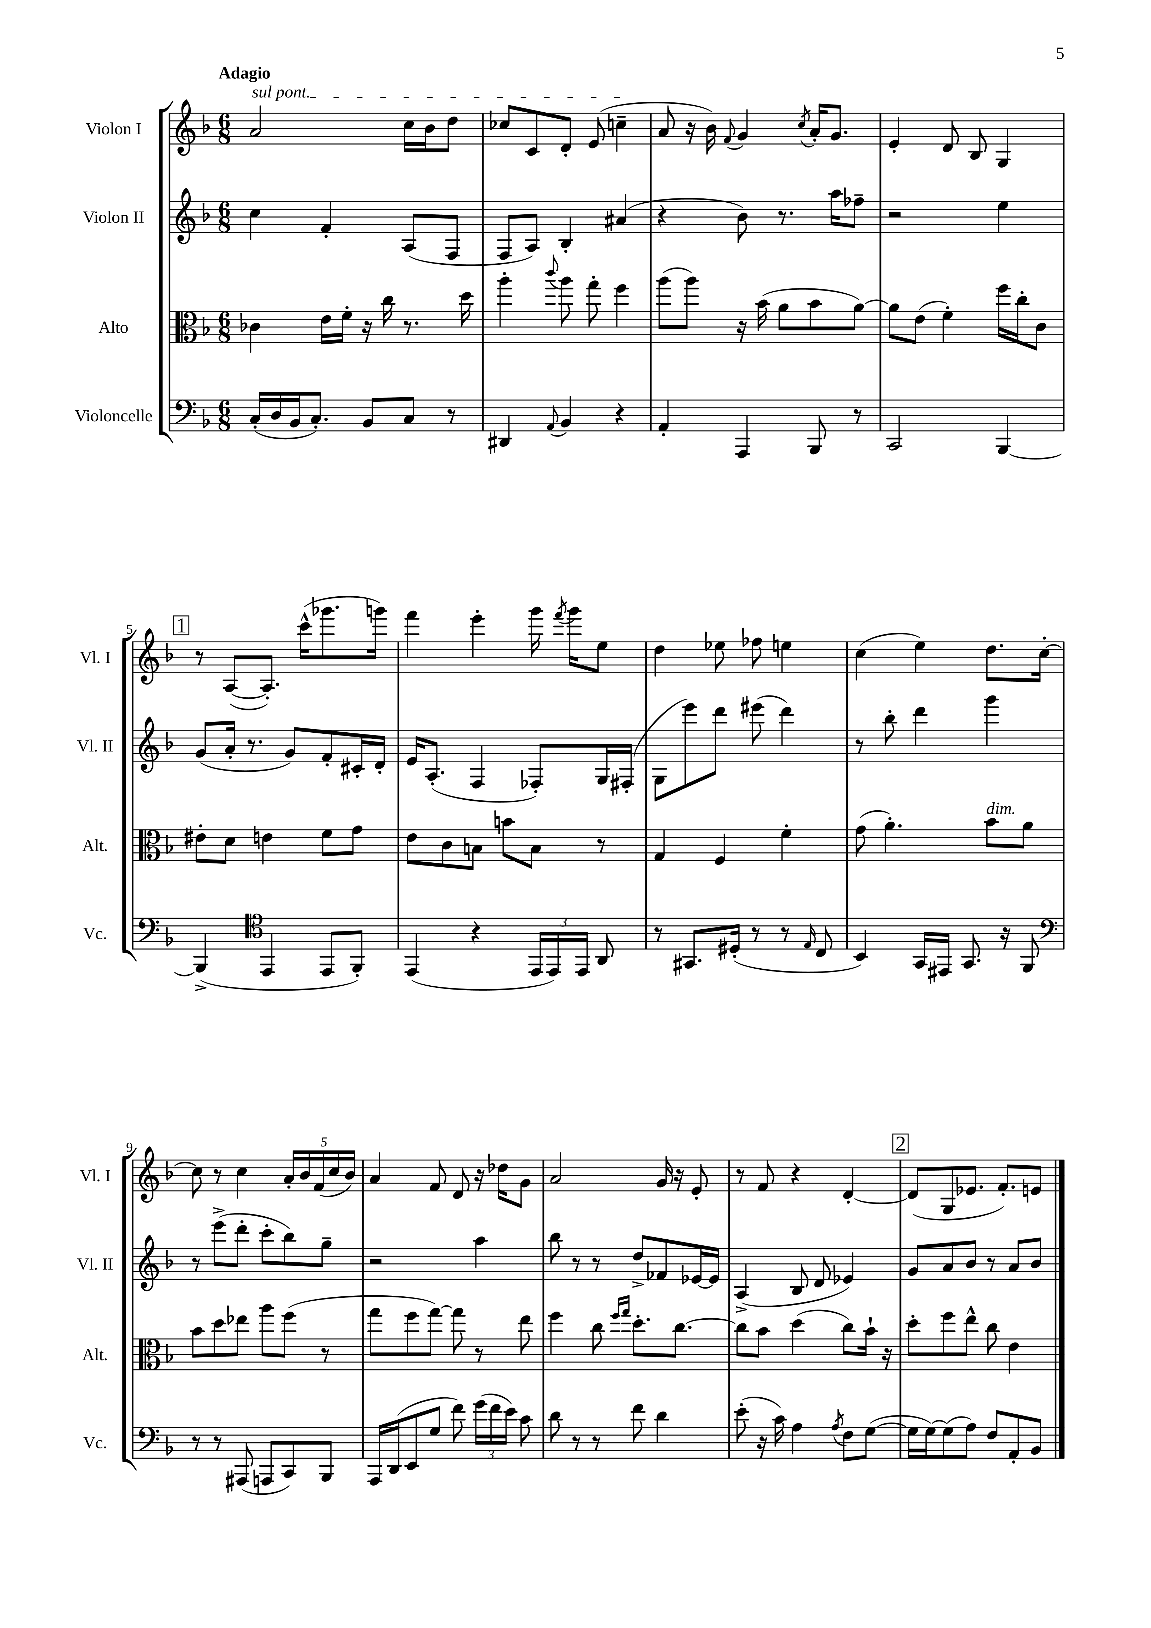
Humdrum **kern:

**kern	**kern	**kern	**kern
*part4	*part3	*part2	*part1
*staff4	*staff3	*staff2	*staff1
*I"Violoncelle	*I"Alto	*I"Violon II	*I"Violon I
*I'Vc.	*I'Alt.	*I'Vl. II	*I'Vl. I
*clefF4	*clefC3	*clefG2	*clefG2
*k[b-]	*k[b-]	*k[b-]	*k[b-]
*M6/8	*M6/8	*M6/8	*M6/8
=1	=1	=1	=1
!	!	!	!LO:TX:a:B:t=Adagio
!	!	!	!LO:TX:a:i:t=sul pont.
(16C'/LL	4c-X\	4cc\	2a/
16D/	.	.	.
16BB-/J	.	.	.
8.C'/J)	.	.	.
.	16e\LL	4f'/	.
.	16f'\JJ	.	.
8BB-/L	16r	.	.
.	16cc\	.	.
8C/J	8.r	(8A/L	16cc\LL
.	.	.	16b-\J
8r	.	8F/J	8dd\J
.	16dd\	.	.
=2	=2	=2	=2
4DD#X/	4aa'\	8F/L	8cc-X/L
.	.	8A/J)	8c/
8qqAA/	8qqccc/	.	.
4BB-/	8aa\	4B-'/	8d'/J
.	8gg'\	.	(8e/
4r	4ff\	(4a#X/	4ccn~\
=3	=3	=3	=3
4AA'/	(8aa\L	4r	8a/
.	8aa\J)	.	16r
.	.	.	16b-\)
.	.	.	8qqf/
4AAA/	16r	8b-\)	4g/
.	(16b-\	.	.
.	8a\L	8.r	.
.	.	.	8qcc/
8BBB-/	8b-\	.	16a'/KL
.	.	16aa\KL	8.g/J
8r	[8a\J)	8ff-X~\J	.
=4	=4	=4	=4
2CC/	8a\L]	2r	4e'/
.	(8e\J	.	.
.	4f'\)	.	8d/
.	.	.	8B-/
[4BBB-/	16ff\LL	4ee\	4G/
.	16cc'\J	.	.
.	8c\J	.	.
!!LO:LB:g=z
!!LO:REH:place=s1:t=1
=5	=5	=5	=5
(4BBB-^/]	8e#X'\L	(8g/L	8r
.	8d\J	16a'/Jk	([8A/L
.	.	8.r	.
*clefC4	*	*	*
4EE/	4en\	.	8.A'/J])
.	.	8g/L)	.
.	.	.	(16ccc^^\KL
8EE/L	8f\L	8f'/	8.ggg-X\
8FF'/J)	8g\J	16c#X'/L	.
.	.	16d'/JJ	16gggn\Jk)
=6	=6	=6	=6
(4EE/	8e\L	16e/KL	4fff\
.	.	(8.A'/J	.
.	8c\	.	.
4r	8Bn\J	4F/	4eee'\
.	8bn\L	.	.
24EE/LL	8B\J	8F-X'/L)	16ggg\
24EE/)	.	.	.
.	.	.	8qfff/
.	.	.	16ggg\KL
24EE/JJ	.	.	.
8AA/	8r	16G/L	8ee\J
.	.	(16F#X'/JJ	.
=7	=7	=7	=7
8r	4G/	8G\L	4dd\
8.GG#X/L	.	8eee\)	.
.	4F/	8ddd\J	8ee-X\
(16D#X'/Jk	.	.	.
8r	.	(8eee#X\	8ff-X\
8r	4f'\	4ddd\)	4een\
16qqE/	.	.	.
8C/	.	.	.
=8	=8	=8	=8
4BB-/)	(8g\	8r	(4cc\
.	4.a'\)	8bb-'\	.
16GG/LL	.	4ddd\	4ee\)
16EE#X/JJ	.	.	.
8.GG/	.	.	.
!	!LO:TX:a:i:t=dim.	!	!
.	8b-\L	4ggg\	8.dd\L
16r	.	.	.
8FF/	8a\J	.	.
.	.	.	[16cc'\Jk
!!LO:LB:g=z
=9	=9	=9	=9
*clefF4	*	*	*
8r	8b-\L	8r	8cc\]
8r	8dd\	(8eee^\L	8r
(8AAA#X/	8ee-X\J	8ddd'\J	4cc\
8AAAn/L	8aa\L	8ccc'\L	.
8CC/)	(8ff\J	8bb-\)	20a'/LL
.	.	.	20b-/
.	.	.	(20f/
8BBB-/J	8r	8gg~\J	.
.	.	.	20cc/
.	.	.	20b-/JJ)
=10	=10	=10	=10
16AAA/LL	8gg\L	2r	4a/
(16DD/J	.	.	.
8EE/	8ff\	.	.
8G/J	[8gg\J)	.	8f/
8f\)	8gg\]	.	8d/
(24g\LL	8r	4aa\	16r
24f\	.	.	.
.	.	.	16dd-X\KL
24e\JJ)	.	.	.
8c\	8ee\	.	8g\J
=11	=11	=11	=11
8d\	4ff\	8bb-\	2a/
8r	.	8r	.
8r	8cc\	8r	.
.	16qqff/LL	.	.
.	16qqgg/JJ	.	.
8f\	8.dd'\L	8dd^/L	.
4d\	.	8f-X/	16g/
.	[8.cc\J	.	16r
.	.	[16e-X/L	8e'/
.	.	16e-/JJ]	.
=12	=12	=12	=12
(8e'\	8cc\L]	(4A^/	8r
16r	8b-\J	.	8f/
16c\)	.	.	.
4A\	(4dd\	8B-/	4r
.	.	8d/	.
8qA/	.	.	.
8F\L	8cc\L)	4e-X/)	[4d'/
([8G\J	16b-`\Jk	.	.
.	16r	.	.
!!LO:REH:place=s1:t=2
=13	=13	=13	=13
16G\LL]	8dd'\L	8g/L	(8d/L]
[16G\J)	.	.	.
(8G\]	8ff\	8a/	8G/
8A\J)	8ee^^\J	8b-/J	8.e-X/J
8F/L	8cc\	8r	.
.	.	.	8.f'/L)
8AA'/	4e\	8a/L	.
8BB-/J	.	8b-/J	8en/J
==	==	==	==
*-	*-	*-	*-
